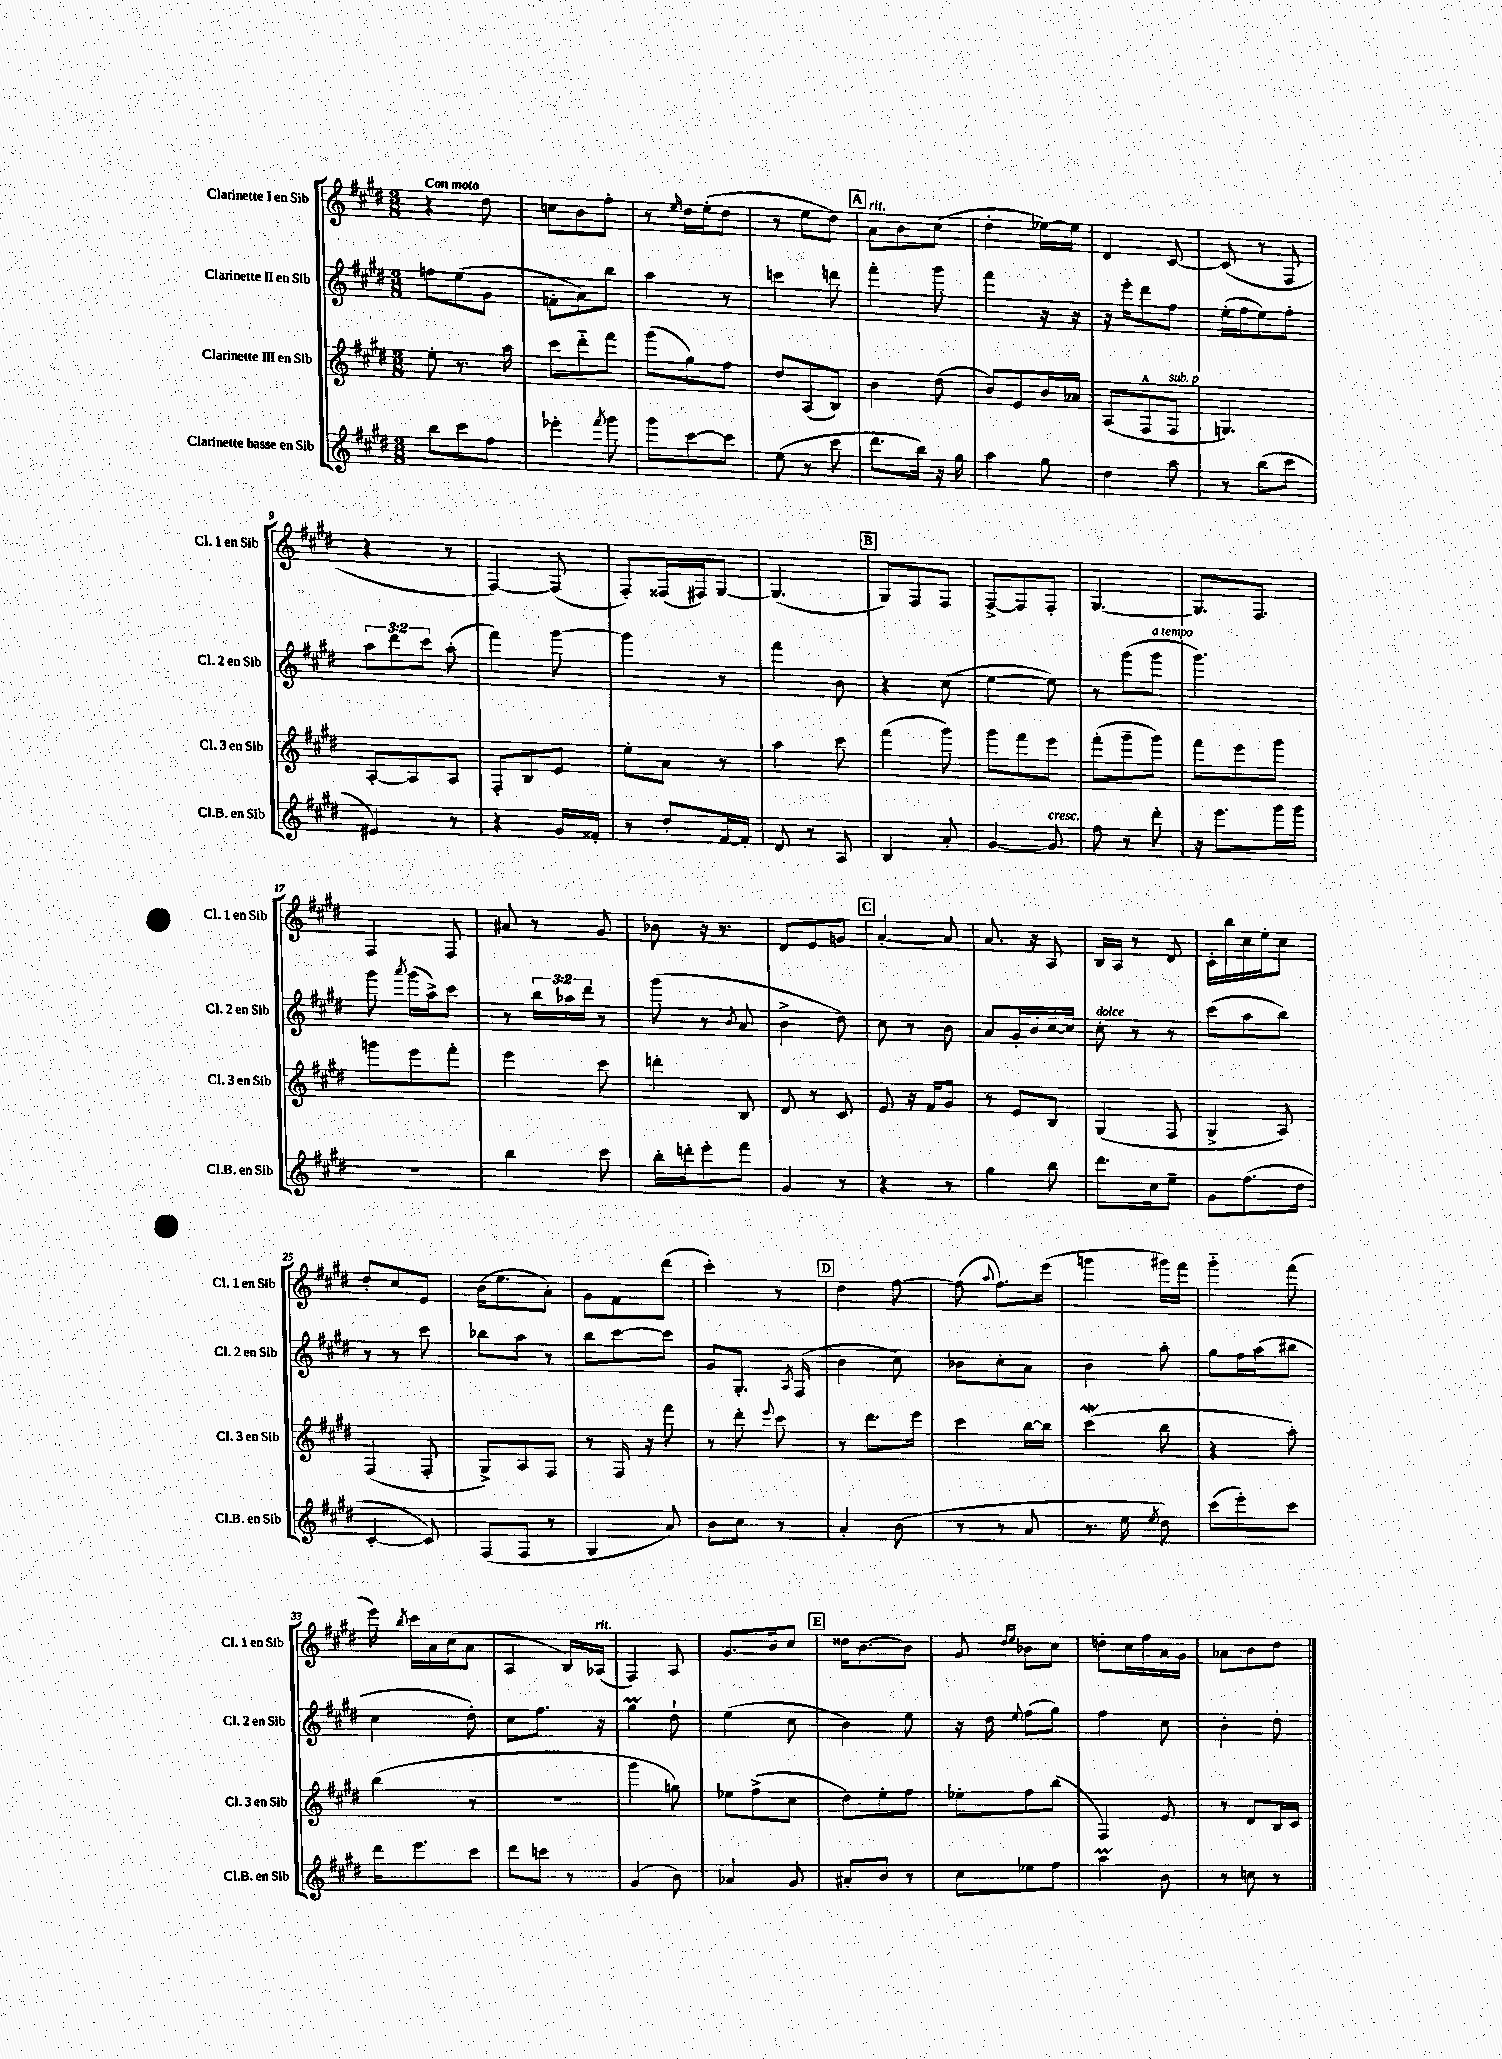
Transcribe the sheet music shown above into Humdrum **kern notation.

**kern	**kern	**kern	**kern
*staff4	*staff3	*staff2	*staff1
*clefG2	*clefG2	*clefG2	*clefG2
*k[f#c#g#d#]	*k[f#c#g#d#]	*k[f#c#g#d#]	*k[f#c#g#d#]
*M3/8	*M3/8	*M3/8	*M3/8
8bb\L	8ee'\	8ff\L	4r
8ccc#\	8.r	(8ee\	.
8ff#\J	.	8g#\J	8dd#\
.	16aa\	.	.
=	=	=	=
4eee-'\	8ccc#\L	8f'\L	8cc\L
.	8ddd#'~\	8a\)	8b\
8qfff#/	.	.	.
8ggg#\	8fff#\J	8bb\J	8ff#'\J
=	=	=	=
8ggg#\L	(8ggg#\L	4aa\	8r
.	.	.	16qqee/
[8ccc#\	8gg#\)	.	16dd#\LL
.	.	.	(16ee'\J
8ccc#\]J	8ff#\J	8r	8dd#\J
=	=	=	=
(8ee\	8dd#/L	4ccc\	8r
8r	(8A/	.	8ee\L
8ccc#\	8B/J)	8ddd\	8dd#\J)
=	=	=	=
8.ddd#\L	4b\	4fff#'\	8a\L
.	.	.	8b\
16bb\Jk)	.	.	.
16r	(8dd#\	8ggg#\	(8cc#\J
16gg#\	.	.	.
=	=	=	=
4aa\	8b/L)	4fff#\	4dd#'\
.	8e/	.	.
8gg#\	16b/L	16r	[16ee-\LL)
.	16a-/JJ	16r	16ee-\]JJ
=	=	=	=
4dd#\	(8A/L	16r	4d#/
.	.	16eee'\LK	.
.	8F#^^/	8ddd#\	.
8aa\	8F#/J	8ff#\J	[8c#/
=	=	=	=
8r	4.G/)	(16ee'\LL	(8c#/]
.	.	16ff#\J	.
(8bb\L	.	8ee\)	8r
8ccc#\J	.	8ff#'\J	8F#/
=	=	=	=
4e#/)	[8A'/L	12aa\L	4r
.	.	12ddd#\	.
.	8A/]	.	.
.	.	12ccc#\J	.
8r	8A/J	(8aa'\	8r
=	=	=	=
4r	8F#'/L	4fff#\)	[4F#/)
.	8B/	.	.
16g#/LL	8e/J	[8ggg#\	(8F#/]
16f##'/JJ	.	.	.
=	=	=	=
8r	8ee'\L	4ggg#\]	8F#'/L)
8dd#'/L	8a\J	.	(16F##/L
.	.	.	16F#/J)
[16f#/L	8r	8r	[8G#/J
16f#'/]JJ	.	.	.
=	=	=	=
8d#/	4aa\	4fff#\	(4.G#/]
8r	.	.	.
8A/	8ccc#\	8b\	.
=	=	=	=
4B/	(4fff#\	4r	8G#/L)
.	.	.	8F#/
8a'/	8ggg#\)	(8cc#\	8F#/J
=	=	=	=
[4g#/	8ggg#\L	[4ee\	[8F#^/L
.	8fff#\	.	8F#/]
8g#/]	8eee\J	8ee\])	8F#'/J
=	=	=	=
8ff#\	(8fff#'\L	8r	[4.G#/
8r	8ggg#~\	(8ggg#\L	.
8ddd#'\	8ggg#\J)	8ggg#\J	.
=	=	=	=
16r	8fff#\L	4.ggg#\)	8.G#/]L
8.eee\L	.	.	.
.	8eee\	.	.
.	.	.	8.F#/J
16ggg#\L	8ggg#\J	.	.
16ggg#\JJ	.	.	.
=	=	=	=
4.r	8ggg\L	8ggg#\	4F#/
.	.	8qaaa/	.
.	8eee\	(16ggg#\LL	.
.	.	16aa^\J)	.
.	8fff#'\J	8ccc#\J	8F#/
=	=	=	=
4bb\	4eee\	8r	8a#/
.	.	24bb\LL	8r
.	.	24aa-\	.
.	.	24ddd#\JJ	.
8ccc#\	8ccc#\	8r	8g#/
=	=	=	=
16bb'\LL	4ddd'\	(8ggg#\	8b-\
16ddd'\J	.	.	.
8eee'\	.	8r	16r
.	.	.	8.r
.	.	8qb/	.
8fff#\J	8B/	8a/	.
=	=	=	=
4g#/	8d#/	4b^\	8d#/L
.	8r	.	8e/
8r	8c#/	8dd#\)	8g/J
=	=	=	=
4r	8e/	8cc#\	[4a'/
.	16r	8r	.
.	16f#/LK	.	.
8r	8g#/J	8b\	8a/]
=	=	=	=
4gg#\	8r	8a/L	8.a/
.	8e/L	16g#'/L	.
.	.	16b/	16r
8bb\	8B/J	[16cc#/	8A/
.	.	16cc#/]JJ	.
=	=	=	=
8.ddd#\L	(4G#/	8cc#'\	16B/LL
.	.	.	16A/JJ
.	.	8r	8r
16cc#\k	.	.	.
8ee~\J	8F#/	8r	8d#/
=	=	=	=
8g#\L	4G#^/	(8ccc#\L	16c#'\LL
.	.	.	16bb\
(8.ff#\	.	8aa\	16cc#\
.	.	.	16ee'\J
.	8A/)	8bb\J)	8cc#\J
16dd#\Jk	.	.	.
=	=	=	=
[4c#'/	(4F#/	8r	8dd#'/L
.	.	8r	8cc#/
8c#/])	8F#'/	8ccc#\	8e/J
=	=	=	=
(8F#/L	8G#^/L)	8bb-\L	(16b\LK
.	.	.	8.ee\
8F#/J	8A/	8aa\J	.
8r	8F#/J	8r	8a'\J)
=	=	=	=
4G#/	8r	8bb\L	8g#\L
.	16F#/	[8ccc#\	8f#\
.	16r	.	.
8a/)	8fff#\	8ccc#\]J	(8ddd#\J
=	=	=	=
8b\L	8r	8g#/L	4ccc#'\)
8cc#\J	8ddd#'\	8.G#'/J	.
.	8qqeee/	.	.
8r	8ccc#\	.	8r
.	.	8qA/	.
.	.	(16F#/	.
=	=	=	=
4a'/	8r	4b\	4dd#\
.	8.ddd#\L	.	.
(8b\	.	8cc#\)	[8ff#\
.	16eee\Jk	.	.
=	=	=	=
8r	4ccc#\	8b-\L	(8ff#\]
.	.	.	8qqaa/
8r	.	8cc#'\	8.ff#\L)
8a/	[16bb\LL	8a\J	.
.	16bb\]JJ	.	(16eee\Jk
=	=	=	=
8.r	(4ccc#\	4b\	4ggg\
16ee\	.	.	.
8qee/	.	.	.
8dd#\)	8bb\	8aa'\	16ggg#\LL)
.	.	.	16fff#\JJ
=	=	=	=
(8ccc#\L	4r	8gg#\L	4ggg#'~\
8eee'\)	.	16ff#\L	.
.	.	(16aa\J	.
8ccc#\J	8aa'\)	8bb#\J	(8fff#\
=	=	=	=
16ddd#\LK	(4bb\	4cc#\	16eee\)
.	.	.	8qbb/
8.eee\	.	.	16ccc#\LL
.	.	.	16a\
.	.	.	(16cc#\J
8ccc#\J	8r	8dd#'\)	8a\J
=	=	=	=
8ddd#\L	4.r	8cc#\L	4A/
8ccc\J	.	8.ff#\J	.
8r	.	.	16B/LL)
.	.	16r	(16A-/JJ
=	=	=	=
(4g#/	4ggg#\	4gg#\	4F#/)
8b\)	8gg\)	8dd#`\	8A/
=	=	=	=
4a-/	8ee-\L	(4ee\	8.g#/L
.	(8ff#^\	.	.
.	.	.	16b/k
8g#/	8cc#\J	8cc#\	8cc#/J
=	=	=	=
8a#'/L	8dd#\L)	4b\)	16dd##\LK
.	.	.	[8.b\
8b/J	8ee'\	.	.
8r	8ff#\J	8ee\	8b\]J
=	=	=	=
8cc#\L	8ee-'\L	16r	8g#/
.	.	16dd#\	.
.	.	.	16qqdd#/LL
.	.	8qqee/	16qqee/JJ
8ee-\	8ff#\	(8ff#\L	8b-\L
8ff#\J	(8bb\J	8gg#\J)	8cc#\J
=	=	=	=
4aa\	4F#/)	4ff#\	8dd'\L
.	.	.	16cc#\L
.	.	.	16ff#\
8b\	8e/	8cc#\	16a\
.	.	.	16g#\JJ
=	=	=	=
8r	8r	4b'\	8a-\L
8cc\	8d#/L	.	8b\
8r	16B/L	8dd#'\	8dd#\J
.	16c#/JJ	.	.
==	==	==	==
*-	*-	*-	*-
